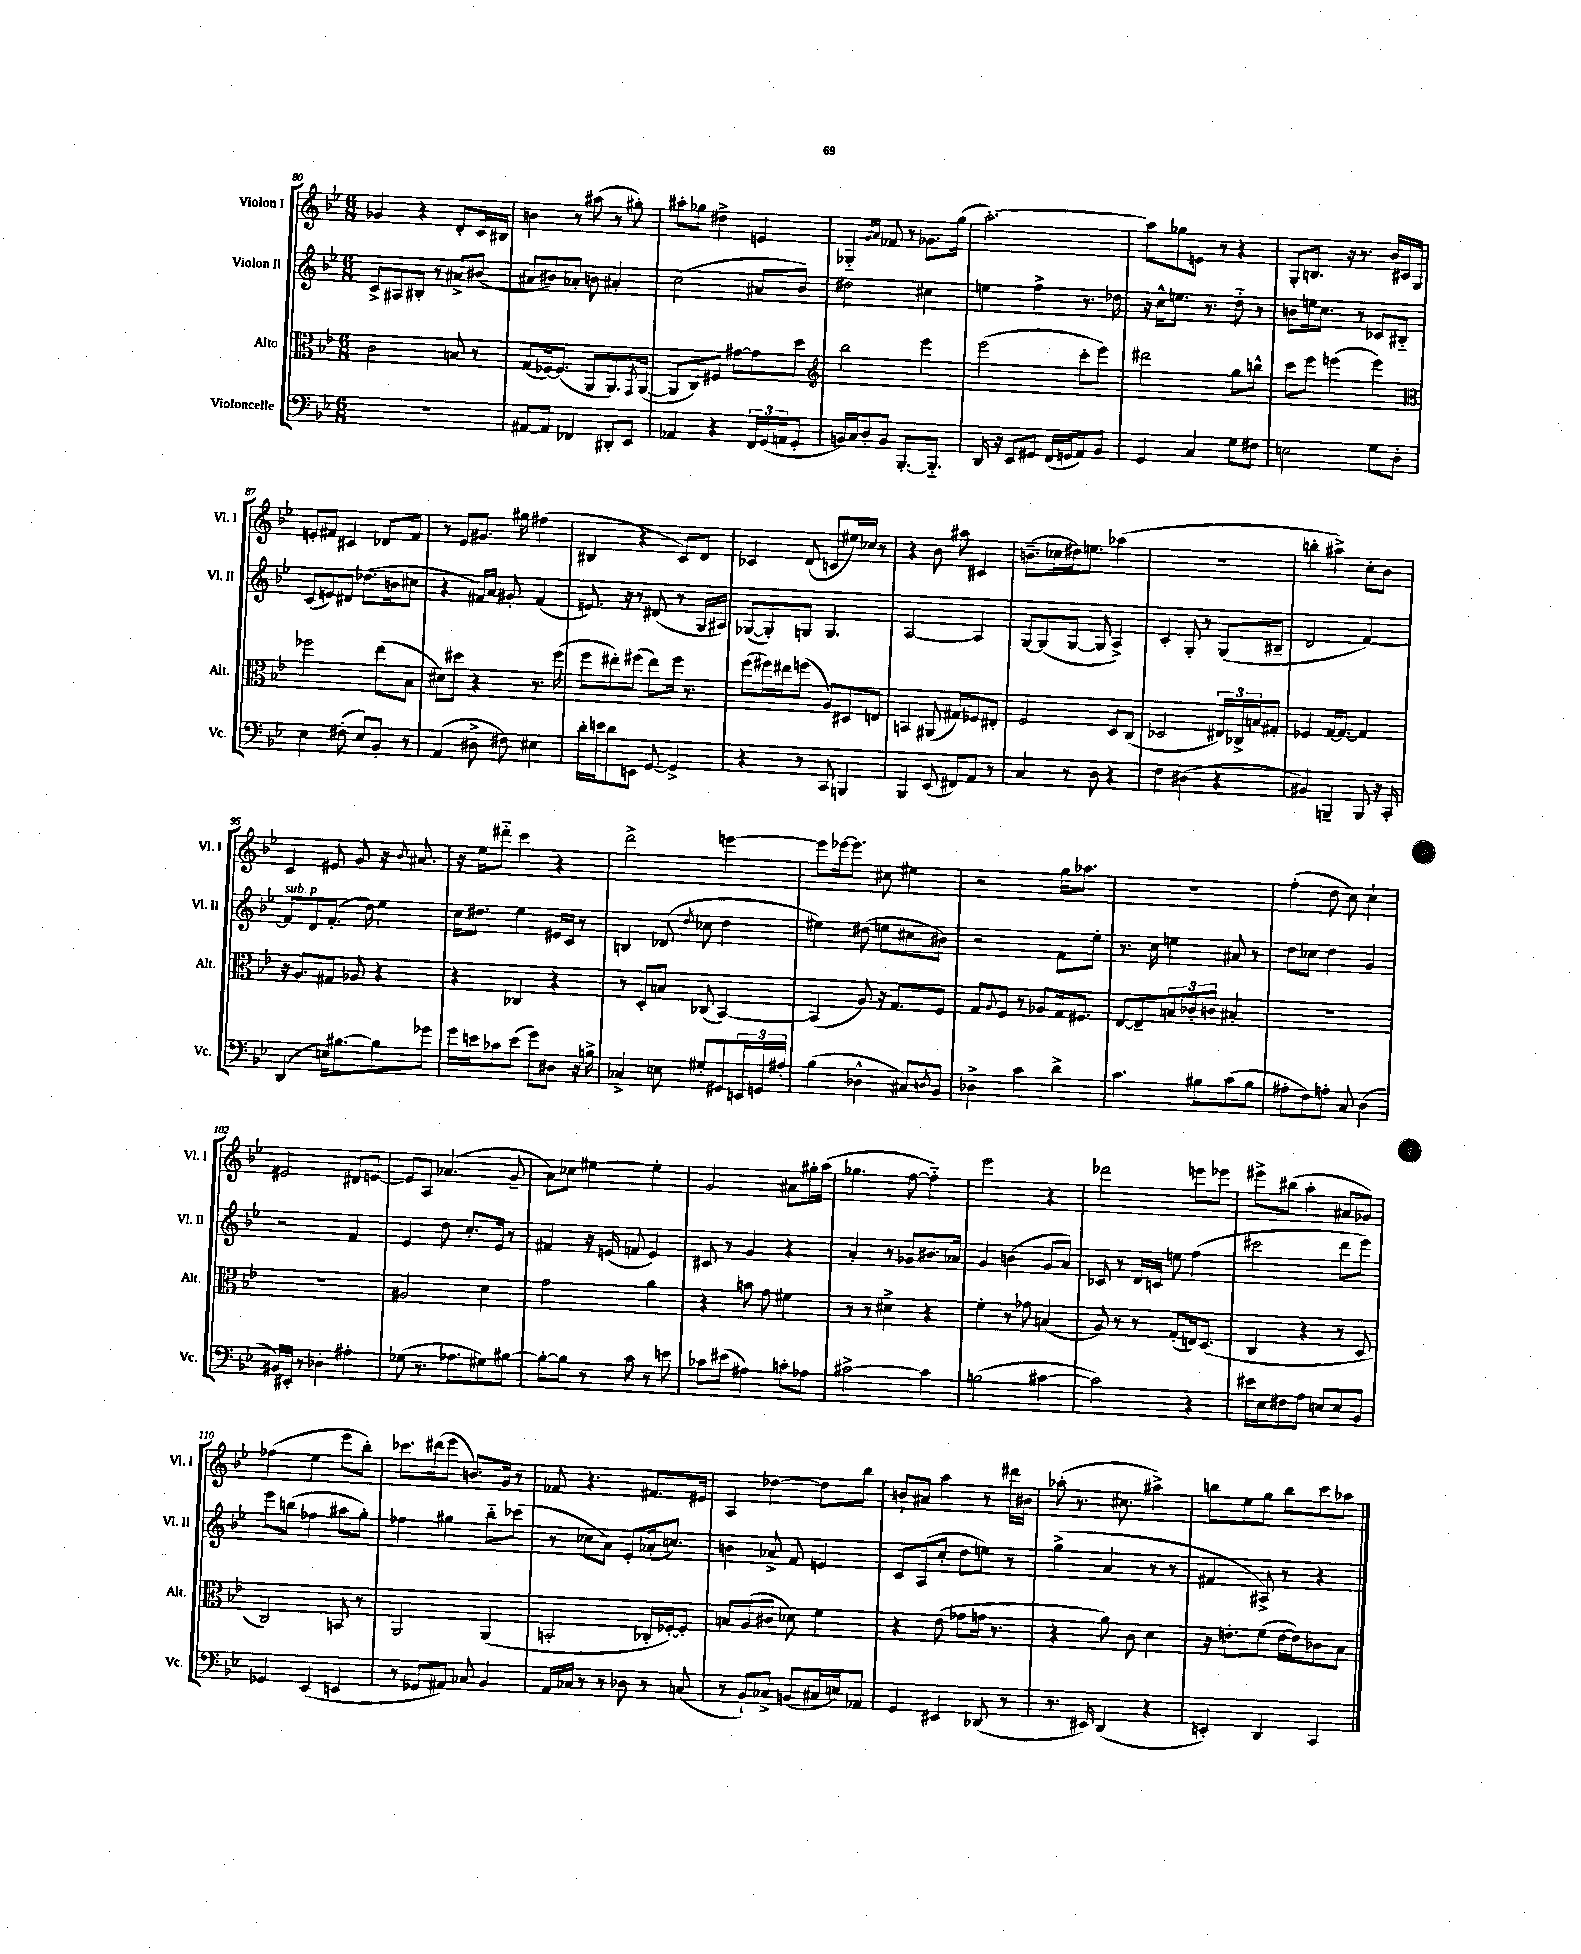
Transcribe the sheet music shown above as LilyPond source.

<<
\new StaffGroup <<
\new Staff = "s0" \with { instrumentName = "Violon I" shortInstrumentName = "Vl. I" } {
    \clef treble \key bes \major \numericTimeSignature \time 6/8
    ges'4 r4 d'8-. c'16 bis16 |
    b'4 r8 ais''8( r8 gis''8-.) |
    ais''8-. ges''8 dis''4-> e'4 |
    ges4-_ \grace { g'16 a'16 } fes'8 r8 ges'8. g''16( |
    a''2.~-.) |
    a''8 ges''8 e'8 r8 r4 |
    g8-. b8. r16 r8. bes'16 cis'16 g16 |
    e'8-. fis'8 cis'4 des'8 fis'8 |
    r8 ees'8 gis'8. gis''16 fis''4( |
    bis4 r4 c'8) d'8 |
    ces'4 d'8( c'8 eis''16) ces''16 r8 |
    r4 bes'8 ais''8 cis'4 |
    b'8.--( ces''16 dis''16) e''8. aes''4( |
    R2. |
    b''4-. ais''4->) c''8-. bes'8 |
    c'4 eis'8 g'8 r16 \appoggiatura { bes'8 } ais'8. |
    r16 ees''16 dis'''8-_ c'''4 r4 |
    d'''2-> e'''4~ |
    e'''8 ees'''16~ ees'''8. cis''8 eis''4 |
    r2 g''16 aes''8. |
    R2. |
    f''4-.( d''8 c''8) c''4-! |
    eis'2 dis'8 e'8~ |
    e'8 a8 aes'4.( g'8-- |
    a'8) ces''8 eis''4~ eis''4-. |
    g'2 ais'8 gis''16-. a''16( |
    ges''4. f''8~ f''4-_) |
    ees'''2 r4 |
    des'''2 e'''8 ees'''8 |
    eis'''8-> bis''8( a''4-. ais'8 ges'8) |
    fes''4( ees''4 ees'''8 bes''8-.) |
    ces'''8. dis'''16( ees'''8 b'8.) g'16 r8 |
    fes'8 r4. fis'8. eis'16 |
    a4 des''4~ des''8 bes''8 |
    b'8-! ais'8 a''4 r8 dis'''16 bis'16 |
    aes''8-.( r8. cis''8. ais''4->) |
    b''8 ees''8 g''8 b''8 c'''8 aes''8 \bar "|." |
}
\new Staff = "s1" \with { instrumentName = "Violon II" shortInstrumentName = "Vl. II" } {
    \clef treble \key bes \major \numericTimeSignature \time 6/8
    c'8-> ais8 bis8-. r8 ais'8-> bis'8( |
    ais'8 bis'8) aes'8-. b'8 ais'4-. |
    c''2( ais'8 bes'8) |
    dis''2 cis''4 |
    e''4 f''4-> r8. des''16 |
    r16 c''16-^ e''8. r8. d''8-_ r8 |
    b'8 e''16 c''8. r8 ces'8 bis8-_ |
    c'8( e'8) dis'8 des''8.( b'16 cis''8 |
    r4 fis'16) a'16 gis'8-. fis'4( |
    e'8.) r16 r8 dis'8( r8 g16 ais16) |
    ges8~( ges8-.) g8 g4. |
    a2~ a4 |
    g8~ g8( g8~ g8 a4->) |
    c'4-. g8-. r8 g8( bis8-- |
    d'2 f'4~) |
    f'8^\markup { \italic "sub. p" } d'8 f'8.-.( d''16) ees''4 |
    c''16 dis''8. ees''4 eis'16 c'16 r8 |
    b4 des'8( \acciaccatura { d''8 } ces''8 d''4 |
    eis''4) dis''8( e''8 cis''8 bis'8) |
    r2 f'8 ees''8-. |
    r8. c''16 e''4 ais'8 r8 |
    d''8 ces''8 d''4 g'4 |
    r2 f'4 |
    ees'4 d''8 c''8.-. ees'16 r8 |
    fis'4 r16 e'16( f'8 e'4) |
    cis'8 r8 g'4 r4 |
    a'4-. r8 ges'8 bis'8. aes'16 |
    g'4 b'4( g'8 a'8) |
    ces'8 r8 d'16 c'16 e''8 f''4( |
    cis'''2 d'''8 ees'''8) |
    ees'''8 b''8( fes''4 ais''8 g''8-.) |
    fes''4 gis''4 bes''8-_ ces'''8( |
    r8 ces''8 a'8) ees'8-. aes'16-.( c''8.) |
    b'4 aes'8-> f'8 e'4 |
    c'8 a8( c''8-. d''8 e''8) r8 |
    g''4->( a'4 r8 r8 |
    fis'4 ais8->) r8 r4 \bar "|." |
}
\new Staff = "s2" \with { instrumentName = "Alto" shortInstrumentName = "Alt." } {
    \clef alto \key bes \major \numericTimeSignature \time 6/8
    c'2 b8 r8 |
    g8( fes16~) fes8.( a,8 a,8.) \acciaccatura { g,8 } a,16~( |
    a,8 c8) fis8 gis'8~ gis'8 d''8 |
    \clef treble bes''2 ees'''4 |
    ees'''2( c'''8-. ees'''8) |
    dis'''2 g''8 b''8-^ |
    c'''8 ees'''8 e'''4( e'''4) |
    \clef alto fes''2 ees''8( bes8 |
    dis'8) dis''8 r4 r8. f''16( |
    f''8 eis''8-.) fis''8( eis''8) fis''16 r8. |
    f''8( fis''16) eis''16 f''8( a8) dis8 e8 |
    b,4 ais,8( gis8) fes8 eis8-. |
    f2 d8 c8( |
    des2 \tuplet 3/2 { eis16) ces16-> b16 } gis8-. |
    fes4 g16~ g8.~ g4 |
    r16 a8. gis8 aes8 r4 |
    r4 ces4 r4 |
    r8 d8-. b8 ces8( bes,4~) |
    bes,4( a8) r16 g8. f8 |
    g8 \appoggiatura { a8 } f8 r8 aes8 g16 fis8. |
    ees8~ ees8-- \tuplet 3/2 { b8 ces'8-. c'8 } bis4-. |
    R2. |
    R2. |
    ais2 d'4 |
    g'2 a'4 |
    r4 b'8 g'8 fis'4 |
    r8 r8 dis'4-> r4 |
    f'4-. r8 ges'8 b4( |
    a8) r8 r8 g8-.( e16) d8.( |
    c4 r4 r8 d8 |
    c2) b,8 r8 |
    a,2 a,4( |
    b,2-. ces16-. fes16~-.) fes8-. |
    b8 a8( cis'8 des'8) f'4 |
    r4 ees'8( ges'8 g'16 r8. |
    r4 a'8) c'8 d'4 |
    r16 e'8.-. f'8( e'16~ e'16) ces'8 bes8 \bar "|." |
}
\new Staff = "s3" \with { instrumentName = "Violoncelle" shortInstrumentName = "Vc." } {
    \clef bass \key bes \major \numericTimeSignature \time 6/8
    R2. |
    ais,8~ ais,8 fes,4 dis,8-. ees,8 |
    aes,4 r4 \tuplet 3/2 { f,16 g,16( a,16 } g,8-. |
    b,16) c16 d8-. b,8 bes,,8.~-. bes,,8.-_ |
    d,16 r16 ees,8 gis,8 f,16( g,16 a,8) bes,8 |
    g,4 c4 g8 fis8 |
    e2 g8 d8-. |
    ees4 fis8-.( ees8) bes,8-. r8 |
    a,4( dis8-> fis8) eis4 |
    d'16-. e'16 d'8 e,8 g,8~ g,4-> |
    r4 r8 c,8 b,,4 |
    bes,,4 ees,8( fis,8) a,8 r8 |
    c4 r8 d8 r4 |
    f4 dis4( r4 |
    bis,4) b,,4-- b,,8 r16 c,16-. |
    d,4( e16) bis8.~ bis8 ges'8 |
    g'16 e'16 ces'8 e'8( g'8) dis8 r16 b16-> |
    ces4-> e8 gis8-. gis,8 \tuplet 3/2 { e,16 g,16 ais16-. } |
    bes4( des4-^ cis8) \acciaccatura { d8 } bes,8 |
    des4-> c'4 d'4-> |
    c'4. bis8 c'8( bis8 |
    ais8-. f8) a8-. c8 d4( |
    bis,16) eis,16-. r8 des4-. ais4-. |
    ges8( r8. aes8. gis8) bis8~ |
    bis8~-. bis8 r8 c'8 r8 e'8 |
    ces'8 eis'8( ais4) c'8-. aes8 |
    cis'2~-> cis'4 |
    b2( cis'4~ |
    cis'2) r4 |
    eis'16 ees16 fis8 a8 e8 e8 bes,8 |
    ges,4 ees,4( e,4 |
    r8 ges,8 ais,8) ces8 bes,4 |
    a,16 ces16 r8 r8 des8 r8 c8( |
    r8 bes,8-!) ces8-> b,8( cis16 e16) aes,8 |
    g,4 eis,4 des,8( r8 |
    r8. eis,16) d,4( r4 |
    e,4-.) d,4 c,4 \bar "|." |
}
>>
>>
\layout { \context { \Score currentBarNumber = #80 } }
